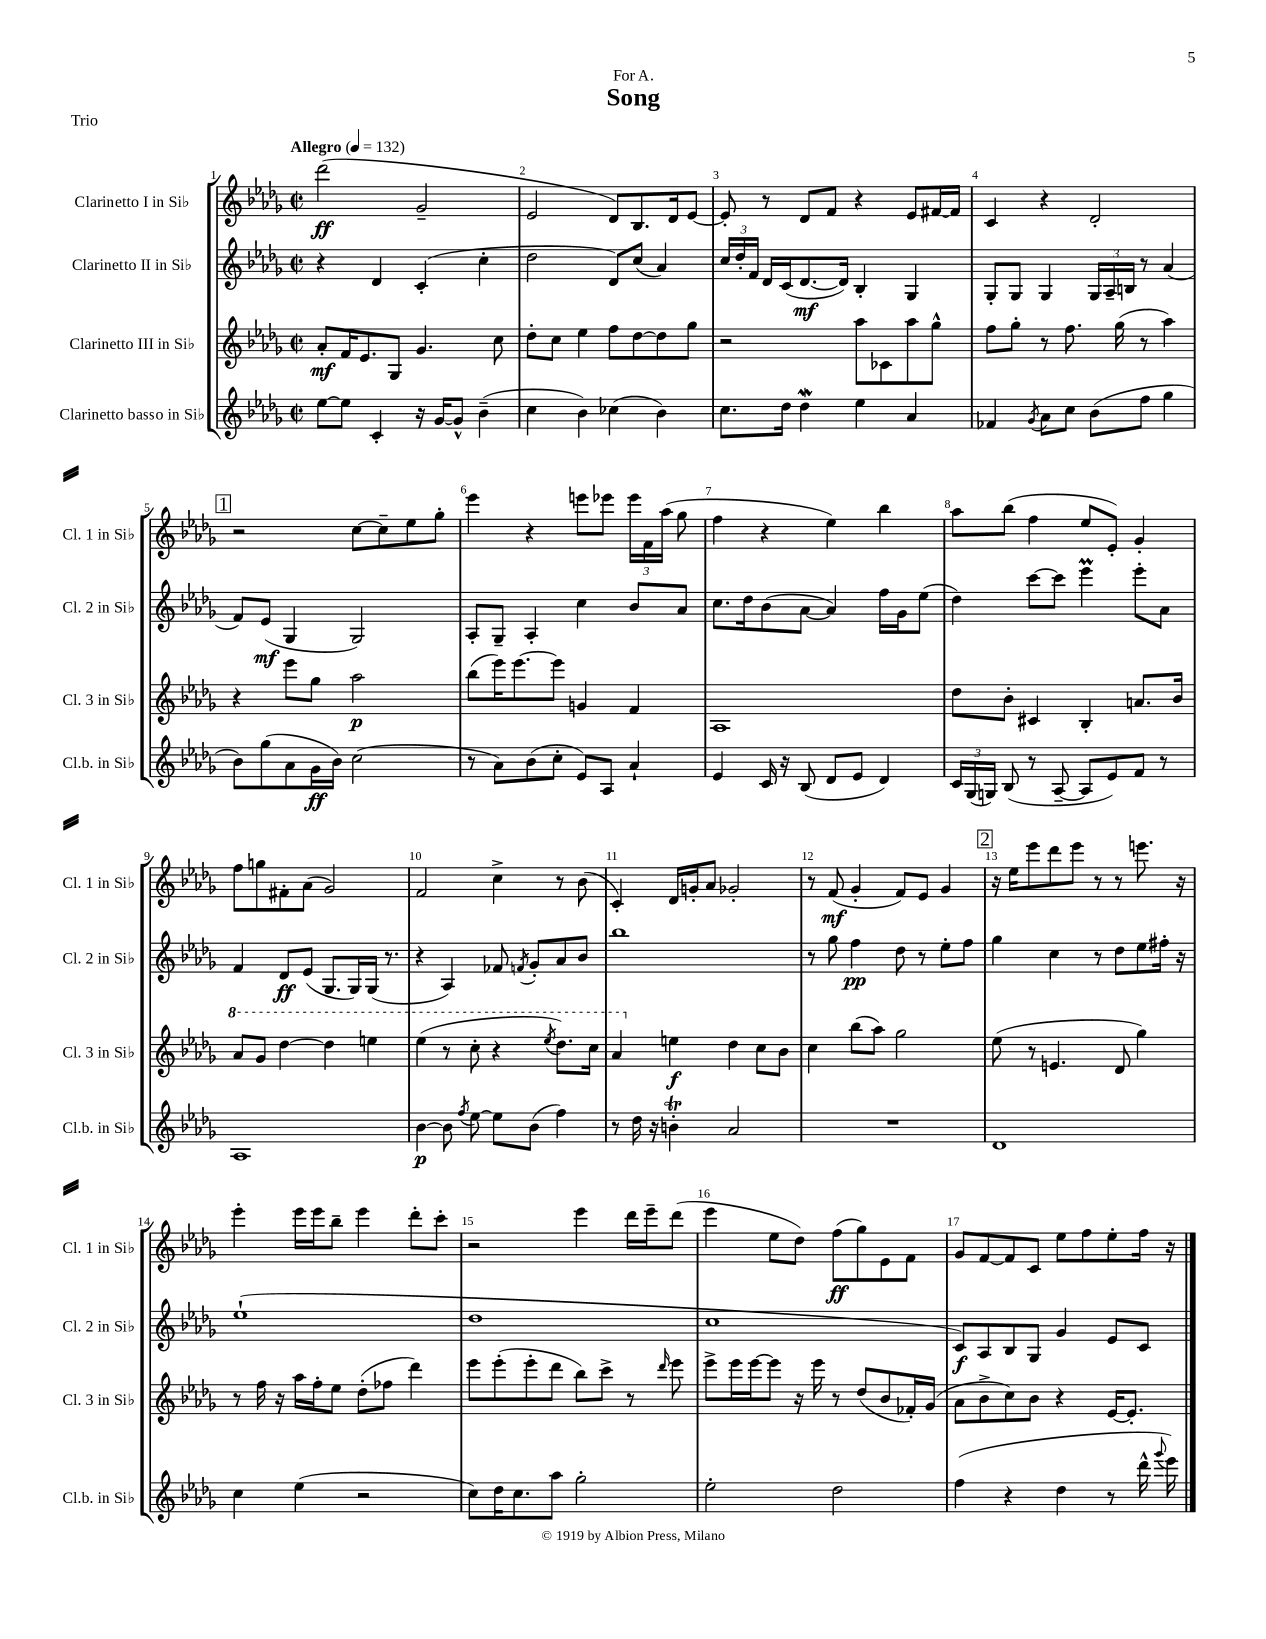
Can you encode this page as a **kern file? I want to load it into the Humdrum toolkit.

**kern	**dynam	**kern	**dynam	**kern	**dynam	**kern	**dynam
*part4	*part4	*part3	*part3	*part2	*part2	*part1	*part1
*staff4	*staff4	*staff3	*staff3	*staff2	*staff2	*staff1	*staff1
*I"Clarinetto basso in Si♭	*	*I"Clarinetto III in Si♭	*	*I"Clarinetto II in Si♭	*	*I"Clarinetto I in Si♭	*
*I'Cl.b. in Si♭	*	*I'Cl. 3 in Si♭	*	*I'Cl. 2 in Si♭	*	*I'Cl. 1 in Si♭	*
*clefG2	*	*clefG2	*	*clefG2	*	*clefG2	*
*k[b-e-a-d-g-]	*	*k[b-e-a-d-g-]	*	*k[b-e-a-d-g-]	*	*k[b-e-a-d-g-]	*
*M2/2	*	*M2/2	*	*M2/2	*	*M2/2	*
*met(c|)	*	*met(c|)	*	*met(c|)	*	*met(c|)	*
*MM132	*	*MM132	*	*MM132	*	*MM132	*
=1	=1	=1	=1	=1	=1	=1	=1
!	!	!	!	!	!	!LO:TX:a:B:t=Allegro	!
[8ee-\L	.	8a-'/L	mf	4r	.	(2ddd-\	ff
8ee-\J]	.	16f/K	.	.	.	.	.
.	.	8.e-/	.	.	.	.	.
4c'/	.	.	.	4d-/	.	.	.
.	.	8G-/J	.	.	.	.	.
16r	.	4.g-/	.	(4c'/	.	2g-~/	.
[16g-/KL	.	.	.	.	.	.	.
8g-^^/J]	.	.	.	.	.	.	.
(4b-~\	.	.	.	4cc'\	.	.	.
.	.	8cc\	.	.	.	.	.
=2	=2	=2	=2	=2	=2	=2	=2
4cc\	.	8dd-'\L	.	2dd-\	.	2e-/	.
.	.	8cc\J	.	.	.	.	.
4b-\)	.	4ee-\	.	.	.	.	.
(4cc-X\	.	8ff\L	.	8d-/L)	.	8d-/L)	.
.	.	[8dd-\	.	(8cc/J	.	8.B-/	.
4b-\)	.	8dd-\]	.	4a-/)	.	.	.
.	.	.	.	.	.	16d-/k	.
.	.	8gg-\J	.	.	.	[8e-/J	.
=3	=3	=3	=3	=3	=3	=3	=3
8.cc\L	.	2r	.	24cc/LL	.	8e-'/]	.
.	.	.	.	24dd-'/	.	.	.
.	.	.	.	24f/JJ	.	.	.
.	.	.	.	16d-/LL	.	8r	.
16dd-\Jk	.	.	.	(16c/J	.	.	.
4dd-w\	.	.	.	[8.d-/	mf	8d-/L	.
.	.	.	.	.	.	8f/J	.
.	.	.	.	16d-/Jk])	.	.	.
4ee-\	.	8aa-\L	.	4B-'/	.	4r	.
.	.	8c-X\	.	.	.	.	.
4a-/	.	8aa-\	.	4G-/	.	8e-/L	.
.	.	8gg-^^\J	.	.	.	[16f#X/L	.
.	.	.	.	.	.	16f#/JJ]	.
=4	=4	=4	=4	=4	=4	=4	=4
4f-X/	.	8ff\L	.	8G-'/L	.	4c/	.
.	.	8gg-'\J	.	8G-/J	.	.	.
8qg-/	.	.	.	.	.	.	.
8a-\L	.	8r	.	4G-/	.	4r	.
8cc\J	.	8.ff\	.	.	.	.	.
(8b-\L	.	.	.	24G-/LL	.	2d-'/	.
.	.	.	.	24A-~/	.	.	.
.	.	(16gg-\	.	.	.	.	.
.	.	.	.	24Bn/JJ	.	.	.
8ff\J	.	8r	.	8r	.	.	.
4gg-\	.	4aa-\)	.	(4a-/	.	.	.
!!LO:LB:g=z
!!LO:REH:place=s1:t=1
=5	=5	=5	=5	=5	=5	=5	=5
8b-\L)	.	4r	.	8f/L)	.	2r	.
(8gg-\	.	.	.	(8e-/J	mf	.	.
8a-\	.	8eee-\L	.	4G-/	.	.	.
16g-\L	ff	8gg-\J	.	.	.	.	.
16b-\JJ)	.	.	.	.	.	.	.
(2cc\	.	2aa-\	p	2G-/)	.	[8cc\L	.
.	.	.	.	.	.	8cc~\]	.
.	.	.	.	.	.	8ee-\	.
.	.	.	.	.	.	8gg-'\J	.
=6	=6	=6	=6	=6	=6	=6	=6
8r	.	(8bb-\L	.	8A-'/L	.	4eee-\	.
8a-\L)	.	16eee-\K)	.	8G-~/J	.	.	.
.	.	[8.eee-\	.	.	.	.	.
(8b-\	.	.	.	4A-'/	.	4r	.
8cc'\J	.	8eee-\J]	.	.	.	.	.
8e-/L)	.	4gn/	.	4cc\	.	8eeen\L	.
8A-/J	.	.	.	.	.	8eee-X\J	.
4a-`/	.	4f/	.	8b-/L	.	24eee-\LL	.
.	.	.	.	.	.	24f\	.
.	.	.	.	.	.	(24aa-\JJ	.
.	.	.	.	8a-/J	.	8gg-\	.
=7	=7	=7	=7	=7	=7	=7	=7
4e-/	.	1A-	.	8.cc\L	.	4ff\	.
.	.	.	.	16dd-\k	.	.	.
16c/	.	.	.	(8b-\	.	4r	.
16r	.	.	.	.	.	.	.
(8B-/	.	.	.	[8a-\J	.	.	.
8d-/L	.	.	.	4a-/])	.	4ee-\)	.
8e-/J	.	.	.	.	.	.	.
4d-/)	.	.	.	16ff\LL	.	4bb-\	.
.	.	.	.	16g-\J	.	.	.
.	.	.	.	(8ee-\J	.	.	.
=8	=8	=8	=8	=8	=8	=8	=8
24c/LL	.	8dd-\L	.	4dd-\)	.	8aa-\L	.
(24G-/	.	.	.	.	.	.	.
24Gn/JJ)	.	.	.	.	.	.	.
(8B-/	.	8b-'\J	.	.	.	(8bb-\J	.
8r	.	4c#X/	.	[8ccc\L	.	4ff\	.
[8A-~/	.	.	.	8ccc\J]	.	.	.
8A-/L]	.	4B-'/	.	4eee-M\	.	8ee-/L	.
8e-/)	.	.	.	.	.	8e-'/J)	.
8f/J	.	8.an/L	.	8eee-'\L	.	4g-'/	.
8r	.	.	.	8a-\J	.	.	.
.	.	16b-/Jk	.	.	.	.	.
!!LO:LB:g=z
=9	=9	=9	=9	=9	=9	=9	=9
*	*	*8va	*	*	*	*	*
1A-	.	8aa-/L	.	4f/	.	8ff\L	.
.	.	8gg-/J	.	.	.	8ggn\	.
.	.	[4ddd-\	.	8d-/L	ff	8f#X'\	.
.	.	.	.	(8e-/J	.	(8a-\J	.
.	.	4ddd-\]	.	8.G-/L	.	2g-/)	.
.	.	.	.	16G-/L)	.	.	.
.	.	4eeen\	.	(16G-/JJ	.	.	.
.	.	.	.	8.r	.	.	.
=10	=10	=10	=10	=10	=10	=10	=10
[4b-\	p	(4eee-\	.	4r	.	2f/	.
8b-\]	.	8r	.	4A-/)	.	.	.
8qff/	.	.	.	.	.	.	.
[8ee-\	.	8ccc'\	.	.	.	.	.
8ee-\L]	.	4r	.	8f-X/	.	4cc^\	.
.	.	.	.	8qfn/	.	.	.
(8b-\J	.	.	.	8g-'/L	.	.	.
.	.	8qeee-/	.	.	.	.	.
4ff\)	.	8.ddd-\L)	.	8a-/	.	8r	.
.	.	.	.	8b-/J	.	(8b-\	.
.	.	16ccc\Jk	.	.	.	.	.
=11	=11	=11	=11	=11	=11	=11	=11
8r	.	4aa-/	.	1bb-	.	4c'/)	.
16dd-\	.	.	.	.	.	.	.
16r	.	.	.	.	.	.	.
*	*	*X8va	*	*	*	*	*
4bnt'\	.	4een\	f	.	.	16d-/LL	.
.	.	.	.	.	.	16gn'/J	.
.	.	.	.	.	.	8a-/J	.
2a-/	.	4dd-\	.	.	.	2g-X'/	.
.	.	8cc\L	.	.	.	.	.
.	.	8b-\J	.	.	.	.	.
=12	=12	=12	=12	=12	=12	=12	=12
1r	.	4cc\	.	8r	.	8r	.
.	.	.	.	8gg-\	.	(8f/	mf
.	.	(8bb-\L	.	4ff\	pp	4g-'/	.
.	.	8aa-\J)	.	.	.	.	.
.	.	2gg-\	.	8dd-\	.	8f/L)	.
.	.	.	.	8r	.	8e-/J	.
.	.	.	.	8ee-'\L	.	4g-/	.
.	.	.	.	8ff\J	.	.	.
!!LO:REH:place=s1:t=2
=13	=13	=13	=13	=13	=13	=13	=13
1d-	.	(8ee-\	.	4gg-\	.	16r	.
.	.	.	.	.	.	16ee-\KL	.
.	.	8r	.	.	.	8eee-\	.
.	.	4.en/	.	4cc\	.	8ddd-\	.
.	.	.	.	.	.	8eee-\J	.
.	.	.	.	8r	.	8r	.
.	.	8d-/	.	8dd-\L	.	8r	.
.	.	4gg-\)	.	8ee-\	.	8.eeen\	.
.	.	.	.	16ff#X'\Jk	.	.	.
.	.	.	.	16r	.	16r	.
!!LO:LB:g=z
=14	=14	=14	=14	=14	=14	=14	=14
4cc\	.	8r	.	(1ee-`	.	4eee-'\	.
.	.	16ff\	.	.	.	.	.
.	.	16r	.	.	.	.	.
(4ee-\	.	16aa-\LL	.	.	.	16eee-\LL	.
.	.	16ff'\J	.	.	.	16eee-\J	.
.	.	8ee-\J	.	.	.	8bb-~\J	.
2r	.	(8dd-'\L	.	.	.	4eee-\	.
.	.	8ff-X\J	.	.	.	.	.
.	.	4ddd-\)	.	.	.	8ddd-'\L	.
.	.	.	.	.	.	8ccc'\J	.
=15	=15	=15	=15	=15	=15	=15	=15
8cc\L)	.	8eee-\L	.	1dd-	.	2r	.
16dd-\K	.	(8eee-'\	.	.	.	.	.
8.cc\	.	.	.	.	.	.	.
.	.	8eee-'\	.	.	.	.	.
8aa-\J	.	8ddd-\J	.	.	.	.	.
2gg-'\	.	8bb-\L)	.	.	.	4eee-\	.
.	.	8ccc^\J	.	.	.	.	.
.	.	8r	.	.	.	16ddd-\LL	.
.	.	.	.	.	.	16eee-~\J	.
.	.	16qqddd-/	.	.	.	.	.
.	.	8eee-\	.	.	.	(8ddd-\J	.
=16	=16	=16	=16	=16	=16	=16	=16
2ee-'\	.	8eee-^\L	.	1cc	.	4eee-\	.
.	.	16eee-\L	.	.	.	.	.
.	.	[16eee-\J	.	.	.	.	.
.	.	8eee-\J]	.	.	.	8ee-\L	.
.	.	16r	.	.	.	8dd-\J)	.
.	.	16eee-\	.	.	.	.	.
2dd-\	.	8r	.	.	.	(8ff\L	ff
.	.	(8dd-/L	.	.	.	8gg-\)	.
.	.	8b-/	.	.	.	8e-\	.
.	.	16f-X'/L)	.	.	.	8f\J	.
.	.	(16g-/JJ	.	.	.	.	.
=17	=17	=17	=17	=17	=17	=17	=17
(4ff\	.	8a-\L	.	8c/L)	f	8g-/L	.
.	.	8b-^\	.	8A-/	.	[8f/	.
4r	.	8cc\)	.	8B-/	.	8f/]	.
.	.	8b-\J	.	8G-/J	.	8c/J	.
4dd-\	.	4r	.	4g-/	.	8ee-\L	.
.	.	.	.	.	.	8ff\	.
8r	.	[16e-/KL	.	8e-/L	.	8ee-'\	.
.	.	8.e-'/J]	.	.	.	.	.
16ddd-^^\	.	.	.	8c/J	.	16ff\Jk	.
8qqggg-/	.	.	.	.	.	.	.
16eee-\)	.	.	.	.	.	16r	.
==	==	==	==	==	==	==	==
*-	*-	*-	*-	*-	*-	*-	*-
